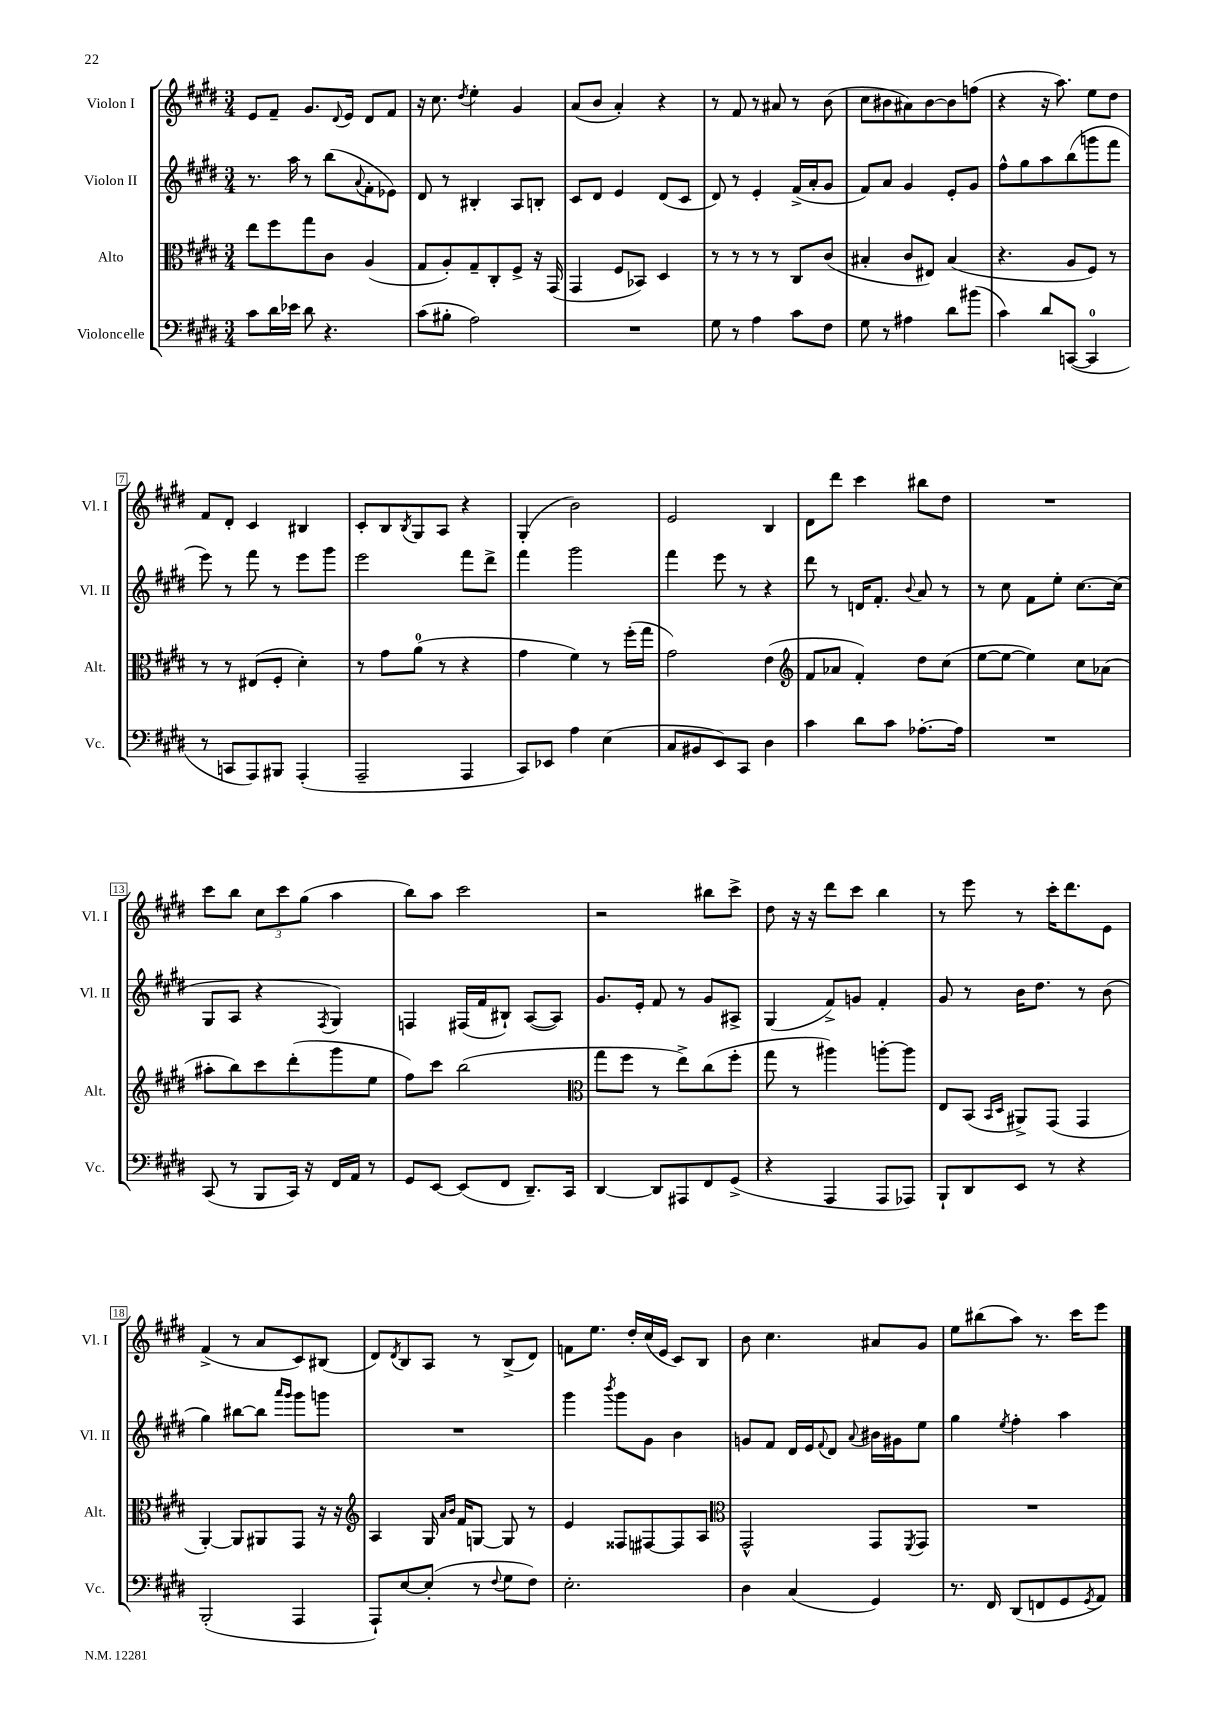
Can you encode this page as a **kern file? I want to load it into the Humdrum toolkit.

**kern	**kern	**kern	**kern
*staff4	*staff3	*staff2	*staff1
*clefF4	*clefC3	*clefG2	*clefG2
*k[f#c#g#d#]	*k[f#c#g#d#]	*k[f#c#g#d#]	*k[f#c#g#d#]
*M3/4	*M3/4	*M3/4	*M3/4
8c#	8ee	8.r	8e
16d#	8ff#	.	8f#~
16e-	.	16aa	.
8d#	8gg#	8r	8.g#
4.r	8c#	(8bb	.
.	.	.	8qqd#
.	.	.	16e
.	.	8qqa	.
.	(4A	8f#'	8d#
.	.	8e-)	8f#
=	=	=	=
(8c#	8G#	8d#	16r
.	.	.	8.cc#
8B#'	8A')	8r	.
.	.	.	8qdd#
2A)	8G#~	4B#'	4ee'
.	8C#'	.	.
.	8F#^	8A	4g#
.	16r	8B'	.
.	(16GG#	.	.
=	=	=	=
2.r	4GG#	8c#	(8a
.	.	8d#	8b
.	8F#	4e	4a')
.	8BB-)	.	.
.	4D#	(8d#	4r
.	.	8c#	.
=	=	=	=
8G#	8r	8d#)	8r
8r	8r	8r	8f#
4A	8r	4e'	8r
.	8r	.	8a#
8c#	8C#	(16f#^	8r
.	.	16a'	.
8F#	(8c#	8g#	(8b
=	=	=	=
8G#	4B#'	8f#)	8cc#
8r	.	8a	8b#
4A#	8c#	4g#	8a#)
.	8E#)	.	[8b#
8d#	(4B#	8e'	8b#]
(8b#	.	8g#	(8ff
=	=	=	=
4c#)	4.r	8ff#^^	4r
.	.	8gg#	.
8d#	.	8aa	16r
.	.	.	8.aa)
([8CC	8A	(8bb	.
4CC]	8F#)	8ggg	8ee
.	8r	8fff#	8dd#
=	=	=	=
8r	8r	8eee)	8f#
8CC	8r	8r	8d#'
8AAA)	(8E#	8fff#	4c#
8BBB#	8F#'	8r	.
(4AAA'	4d#')	8eee	4B#
.	.	8ggg#	.
=	=	=	=
2AAA~	8r	2eee	8c#'
.	8g#	.	8B
.	.	.	8qB
.	(8a	.	8G#
.	8r	.	8A
4AAA	4r	8fff#	4r
.	.	8ddd#^	.
=	=	=	=
8CC#)	4g#	4fff#	(4G#'
8EE-	.	.	.
4A	4f#)	2ggg#	2b)
(4E	8r	.	.
.	(16ff#'	.	.
.	16gg#	.	.
=	=	=	=
8C#	2g#)	4fff#	2e
8BB#	.	.	.
8EE)	.	8eee	.
8CC#	.	8r	.
4D#	(4e	4r	4B
=	=	=	=
*	*clefG2	*	*
4c#	8f#	8ddd#	8d#
.	8a-	8r	8ddd#
8d#	4f#')	16d	4ccc#
.	.	8.f#'	.
8c#	.	.	.
.	.	8qqb	.
[8.A-'	8dd#	8a	8bb#
.	(8cc#	8r	8dd#
16A-]	.	.	.
=	=	=	=
2.r	[8ee	8r	2.r
.	8ee_	8cc#	.
.	4ee])	8f#	.
.	.	8ee'	.
.	8cc#	[8.cc#	.
.	(8a-	.	.
.	.	(16cc#]	.
=	=	=	=
(8CC#	8aa#'	8G#	8ccc#
8r	8bb)	8A	8bb
8BBB	8ccc#	4r	12cc#
.	.	.	12ccc#
16CC#)	(8ddd#'	.	.
.	.	.	(12gg#
16r	.	.	.
.	.	8qF#	.
16FF#	8ggg#	4G#)	4aa
16AA	.	.	.
8r	8ee	.	.
=	=	=	=
8GG#	8ff#)	4F	8bb)
[8EE	8ccc#	.	8aa
(8EE]	(2bb	(16F#	2ccc#
.	.	16f#	.
8FF#	.	8B#`)	.
8.DD#~)	.	([8A	.
.	.	8A])	.
16CC#	.	.	.
=	=	=	=
*	*clefC3	*	*
[4DD#	8gg#	8.g#	2r
.	8ff#	.	.
.	.	16e'	.
8DD#]	8r	8f#	.
8AAA#	8ee^)	8r	.
8FF#	(8cc#	8g#	8bb#
(8GG#^	8ff#'	8A#^	8ccc#^
=	=	=	=
4r	8gg#	(4G#	8dd#
.	8r	.	16r
.	.	.	16r
4AAA	4aa#)	8f#^)	8ddd#
.	.	8g	8ccc#
8AAA	[8aa'	4f#'	4bb
8AAA-)	8aa]	.	.
=	=	=	=
8BBB`	8E	8g#	8r
8DD#	(8BB	8r	8eee
.	16qqBB	.	.
.	16qqD#	.	.
8EE	8AA#^)	16b	8r
.	.	8.dd#	.
8r	(8GG#	.	16ccc#'
.	.	.	8.ddd#
4r	4GG#	8r	.
.	.	(8b	8e
=	=	=	=
(2BBB'	[4AA')	4gg#)	(4f#^
.	8AA]	[8bb#	8r
.	8AA#	8bb#]	8a
.	.	16qqaaa	.
.	.	16qqggg#	.
4AAA	8GG#	8ggg#	8c#)
.	16r	8ggg	(8B#
.	16r	.	.
=	=	=	=
*	*clefG2	*	*
8AAA`)	4A	2.r	8d#)
.	.	.	8qd#
[8E	.	.	8B
(8E']	16G#	.	8A
.	16qqa	.	.
.	16qqb	.	.
.	16f#	.	.
8r	[8G	.	8r
8qqF#	.	.	.
8G#	8G]	.	(8B^
8F#)	8r	.	8d#)
=	=	=	=
2.E'	4e	4ggg#	8f
.	.	.	8.ee
.	.	8qbbb	.
.	8F##	8ggg#	.
.	.	.	16dd#'
.	[8F#	8g#	(16cc#
.	.	.	16e
.	8F#]	4b	8c#)
.	8A	.	8B
=	=	=	=
*	*clefC3	*	*
4D#	2GG#^^	8g	8b
.	.	8f#	4.cc#
(4C#	.	16d#	.
.	.	16e	.
.	.	8qqf#	.
.	.	8d#	.
.	.	8qqa	.
4GG#)	8GG#	16b#	8a#
.	.	16g#	.
.	8qFF#	.	.
.	8GG#	8ee	8g#
=	=	=	=
8.r	2.r	4gg#	8ee
.	.	.	(8bb#
16FF#	.	.	.
.	.	8qee	.
(8DD#	.	4ff#'	8aa)
8FF	.	.	8.r
8GG#	.	4aa	.
.	.	.	16ccc#
8qGG#	.	.	.
8AA)	.	.	8eee
==	==	==	==
*-	*-	*-	*-
